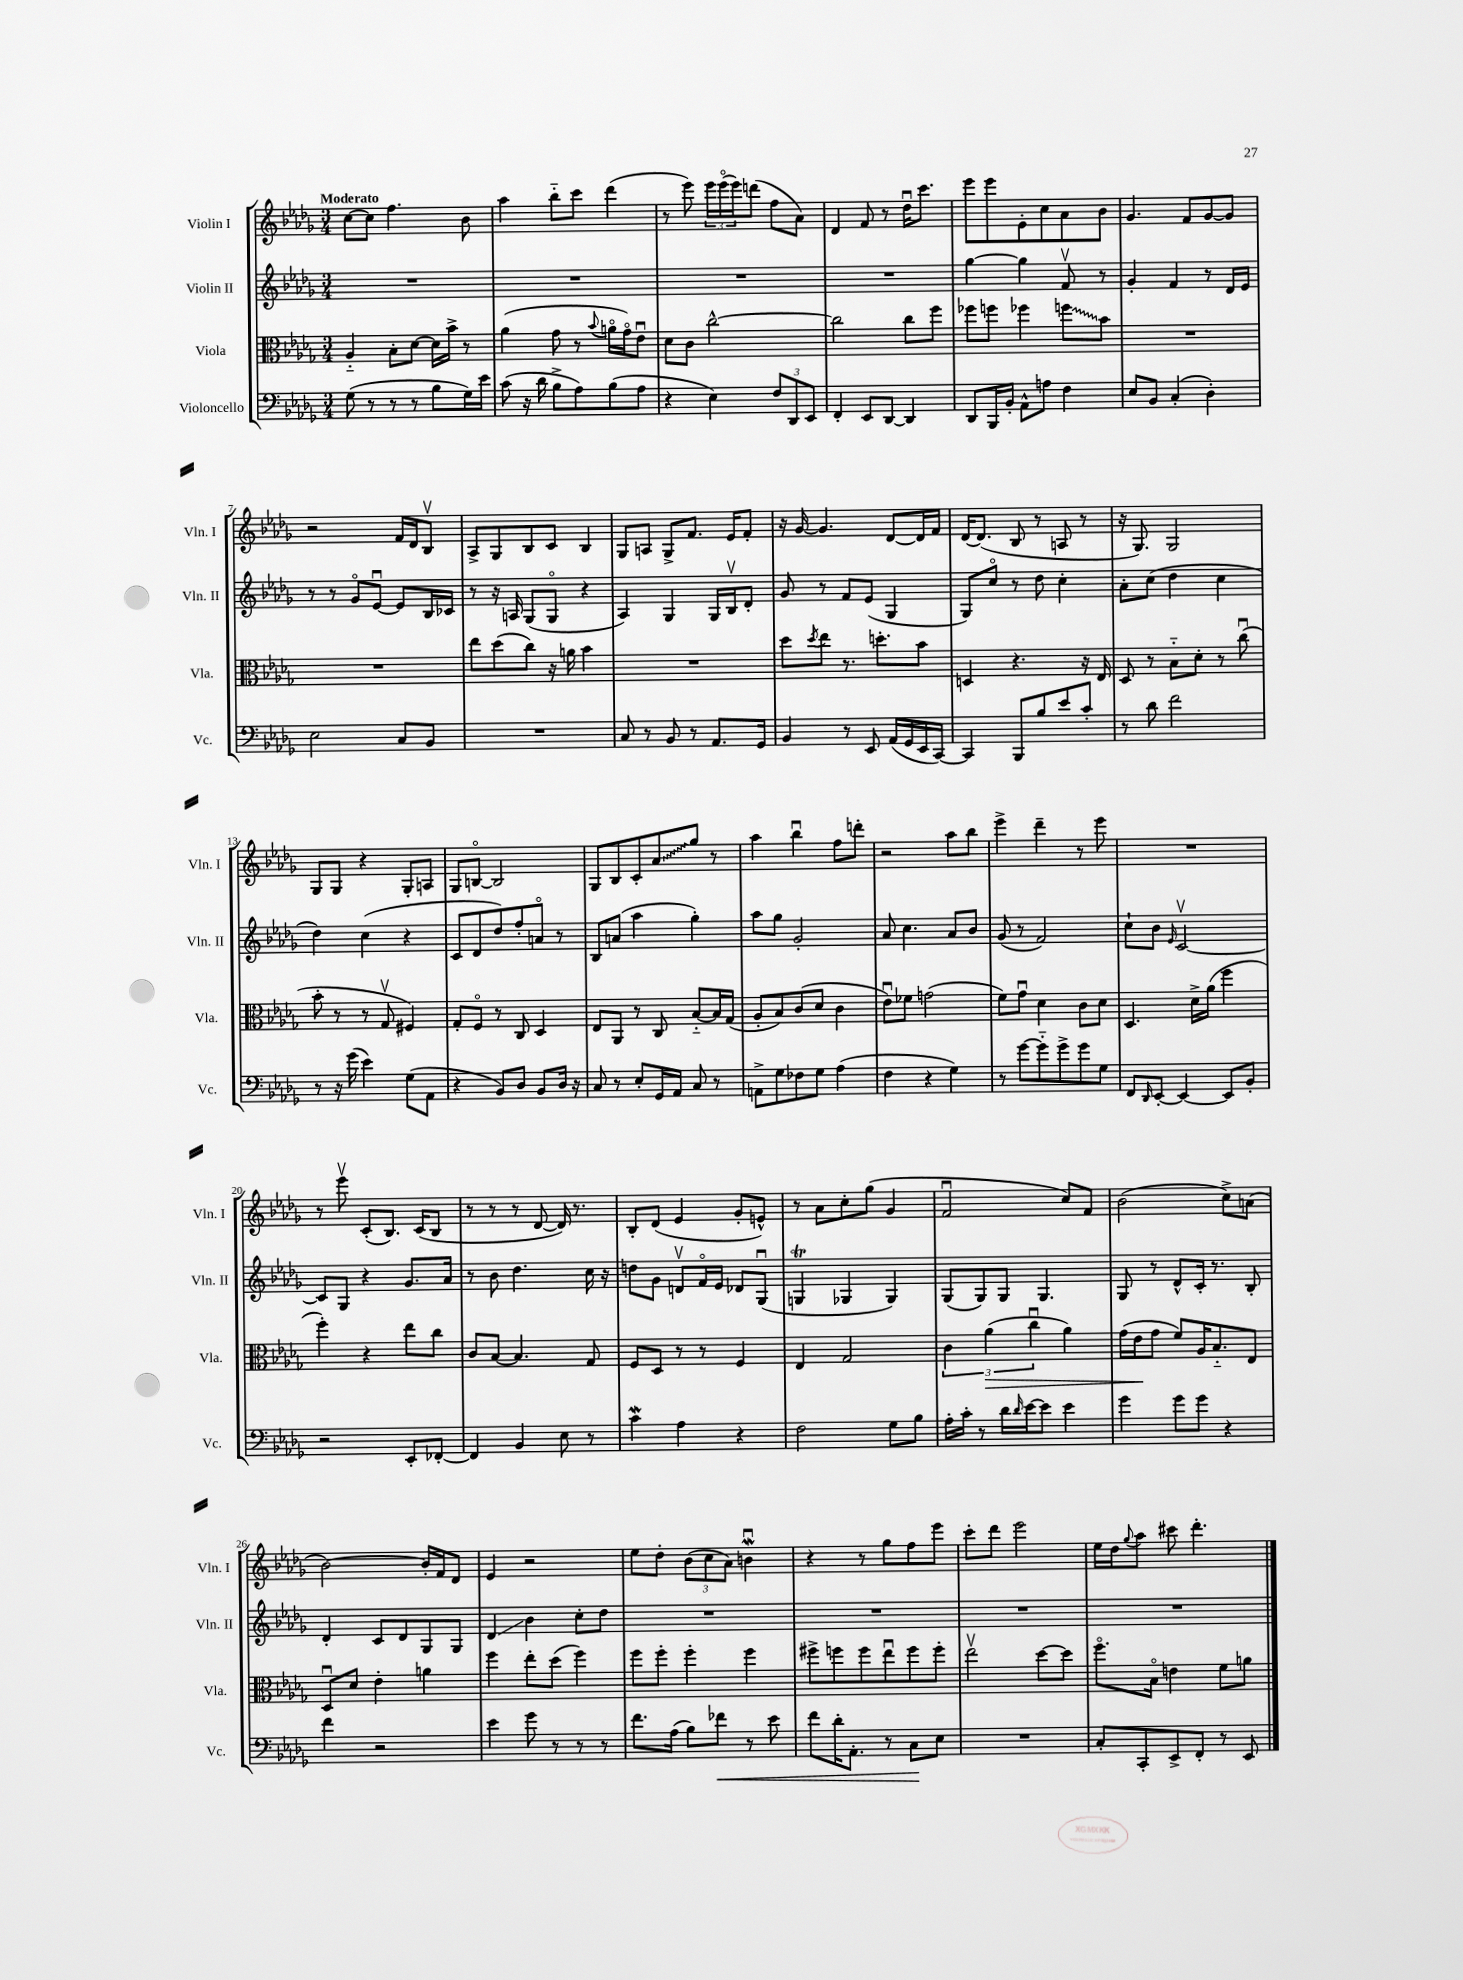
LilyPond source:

<<
\new StaffGroup <<
\new Staff = "s0" \with { instrumentName = "Violin I" shortInstrumentName = "Vln. I" } {
    \clef treble \key des \major \numericTimeSignature \time 3/4 \tempo "Moderato"
    c''8~ c''8 f''4. bes'8 |
    aes''4 bes''8-_ c'''8 des'''4( |
    r8 ees'''8) \tuplet 3/2 { ees'''16 ees'''16\flageolet( ees'''16) } d'''8( f''8 aes'8) |
    des'4 f'8 r8 des''16\downbow c'''8. |
    ees'''8 ees'''8 ees'8-. c''8 aes'8 bes'8 |
    ges'4. f'8 ges'8~ ges'8 |
    r2 f'16 des'16 bes8\upbow |
    aes8-> ges8 bes8 c'8 bes4 |
    ges8 a8 ges8-> f'8. ees'16 f'8-. |
    r16 ges'16~ ges'4. des'8~ des'16 f'16 |
    des'16~ des'8.( bes8 r8 a8 r8 |
    r16 ges8.) ges2 |
    ges8 ges8 r4 ges8-. a8 |
    ges8 b8~\flageolet b2 |
    ges8 bes8 c'8-. \once \override Glissando.style = #'zigzag aes'8\glissando ges''8 r8 |
    aes''4 bes''4\downbow f''8 d'''8-. |
    r2 aes''8 bes''8 |
    ees'''4-> des'''4-- r8 ees'''8 |
    R2. |
    r8 ees'''8\upbow c'8-.( bes8.) c'16( bes8 |
    r8 r8 r8 des'8~ des'16) r8. |
    bes8-. des'8( ees'4 ges'8-. e'8-^) |
    r8 aes'8 c''8-. ges''8( ges'4 |
    f'2\downbow c''8) f'8 |
    bes'2( c''8->) a'8( |
    bes'2~) bes'16-. f'16 des'8 |
    ees'4 r2 |
    ees''8 des''8-. \tuplet 3/2 { bes'8( c''8 aes'8) } b'4\downbow\mordent |
    r4 r8 ges''8 f''8 ees'''8 |
    c'''8-. des'''8 ees'''2 |
    ees''16 des''16 \appoggiatura { ges''8 } aes''8 cis'''8 des'''4.-. \bar "|." |
}
\new Staff = "s1" \with { instrumentName = "Violin II" shortInstrumentName = "Vln. II" } {
    \clef treble \key des \major \numericTimeSignature \time 3/4
    R2. |
    R2. |
    R2. |
    R2. |
    ges''4~ ges''4 f'8\upbow r8 |
    ges'4-. f'4 r8 des'16 ees'16 |
    r8 r8 ges'8\flageolet ees'8~\downbow ees'8 bes16 ces'16 |
    r8 r16 a16 ges8( ges8\flageolet r4 |
    aes4) ges4 ges16 bes16\upbow des'8-. |
    ges'8 r8 f'8 ees'8( ges4 |
    ges8) c''8\flageolet r8 des''8 c''4-. |
    aes'8-. c''8( des''4 c''4 |
    des''4) c''4( r4 |
    c'8 des'8 des''8) f''8-. a'8\flageolet r8 |
    bes8 a'8( aes''4 ges''4-.) |
    aes''8 ges''8 ges'2-. |
    aes'8 c''4. aes'8 bes'8 |
    ges'8( r8 f'2) |
    c''8-! bes'8 \grace { ees'16 } c'2~\upbow |
    c'8 ges8 r4 ges'8. aes'16 |
    r8 bes'8 des''4. c''16 r16 |
    d''8 ges'8 d'8\upbow f'16\flageolet ees'16 des'8 ges8\downbow( |
    g4\trill ges4 ges4) |
    ges8( ges8) ges8 ges4. |
    ges8 r8 des'8-^ c'16-. r8. bes8-. |
    des'4-. c'8 des'8 ges8 ges8 |
    des'4\glissando bes'4 c''8-. des''8 |
    R2. |
    R2. |
    R2. |
    R2. \bar "|." |
}
\new Staff = "s2" \with { instrumentName = "Viola" shortInstrumentName = "Vla." } {
    \clef alto \key des \major \numericTimeSignature \time 3/4
    aes4-_ bes8-. des'8~ des'16 bes'16-> r8 |
    aes'4( ges'8 r8 \appoggiatura { bes'8 } a'16\flageolet ges'16\flageolet) ees'8\downbow |
    des'8 c'8 c''2~-^ |
    c''2 c''8 f''8 |
    fes''8 f''8 fes''4 \once \override Glissando.style = #'zigzag f''8\glissando bes'8 |
    R2. |
    R2. |
    ees''8 des''8( c''8) r16 a'16 bes'4 |
    R2. |
    des''8 \acciaccatura { des''8 } ees''8 r8. d''8.-. bes'8 |
    d4 r4. r16 ees16 |
    des8 r8 bes8-_ des'8-. r8 c''8\downbow( |
    bes'8-. r8 r8 ges8\upbow fis4) |
    ges8-. f8\flageolet r8 c8 des4 |
    ees8 aes,8 r8 c8 bes8~-_ bes16 ges16( |
    aes8-. bes8) c'8( des'8 c'4 |
    ees'8\downbow) fes'8 g'2( |
    f'8) ges'8\downbow des'4 c'8 des'8 |
    des4. des'16-> aes'16( f''4 |
    f''4-.) r4 ees''8 c''8 |
    c'8 bes8~ bes4. ges8 |
    f8 des8 r8 r8 f4 |
    ees4 ges2 |
    \tuplet 3/2 { c'4 aes'4\>( c''4\downbow } aes'4) |
    ges'16( ees'16\! ges'8 f'8) aes16 bes8.-_ ees8 |
    des8\downbow des'8 ees'4-. a'4 |
    f''4 ees''8-. des''8( f''4) |
    f''8 f''8-. f''4-. f''4 |
    fis''8-> f''8 f''8 ees''8\downbow f''8 f''8-. |
    ees''2\upbow des''8~ des''8 |
    f''8.\flageolet bes16\flageolet e'4 f'8 a'8 \bar "|." |
}
\new Staff = "s3" \with { instrumentName = "Violoncello" shortInstrumentName = "Vc." } {
    \clef bass \key des \major \numericTimeSignature \time 3/4
    ges8( r8 r8 r8 bes8 ges16) ees'16 |
    c'8( r16 des'16 bes8-> aes8) bes8( aes8 |
    r4 ees4) \tuplet 3/2 { f8 des,8 ees,8 } |
    f,4-. ees,8 des,8~ des,4 |
    des,8 bes,,16 bes,16-. aes,8-^ a8 f4 |
    ees8 bes,8 c4-.( des4-.) |
    ees2 c8 bes,8 |
    R2. |
    c8 r8 bes,8 r8 aes,8. ges,16 |
    bes,4 r8 ees,8 aes,16( ges,16 ees,16 c,16~) |
    c,4 bes,,8 bes8 ees'8 c'8-. |
    r8 des'8 f'2 |
    r8 r16 ges'16( ees'4) ges8( aes,8 |
    r4 bes,8) des8 bes,8 des16 r16 |
    c8 r8 ees8-. ges,16 aes,16 c8 r8 |
    a,8-> ges8 fes8 ges8 aes4( |
    f4 r4 ges4) |
    r8 ges'8~ ges'8-_ ges'8-> ges'8 ges8 |
    f,8 \grace { des,16 } ees,8~-. ees,4~ ees,8 bes,8-. |
    r2 ees,8-. fes,8~-. |
    fes,4 bes,4 ees8 r8 |
    c'4\mordent aes4 r4 |
    f2 ges8 bes8 |
    aes16-. c'16-. r8 des'16 \grace { des'16 } ees'16~ ees'8 ees'4 |
    ges'4 ges'8 ges'8 r4 |
    f'4 r2 |
    ees'4 ges'8 r8 r8 r8 |
    f'8. aes16( bes8) fes'8\< r8 ees'8 |
    f'8 des'16-. aes,8.-. r8 c8\! ees8 |
    R2. |
    c8-. c,8-. ees,8-> f,8-. r8 ees,8 \bar "|." |
}
>>
>>
